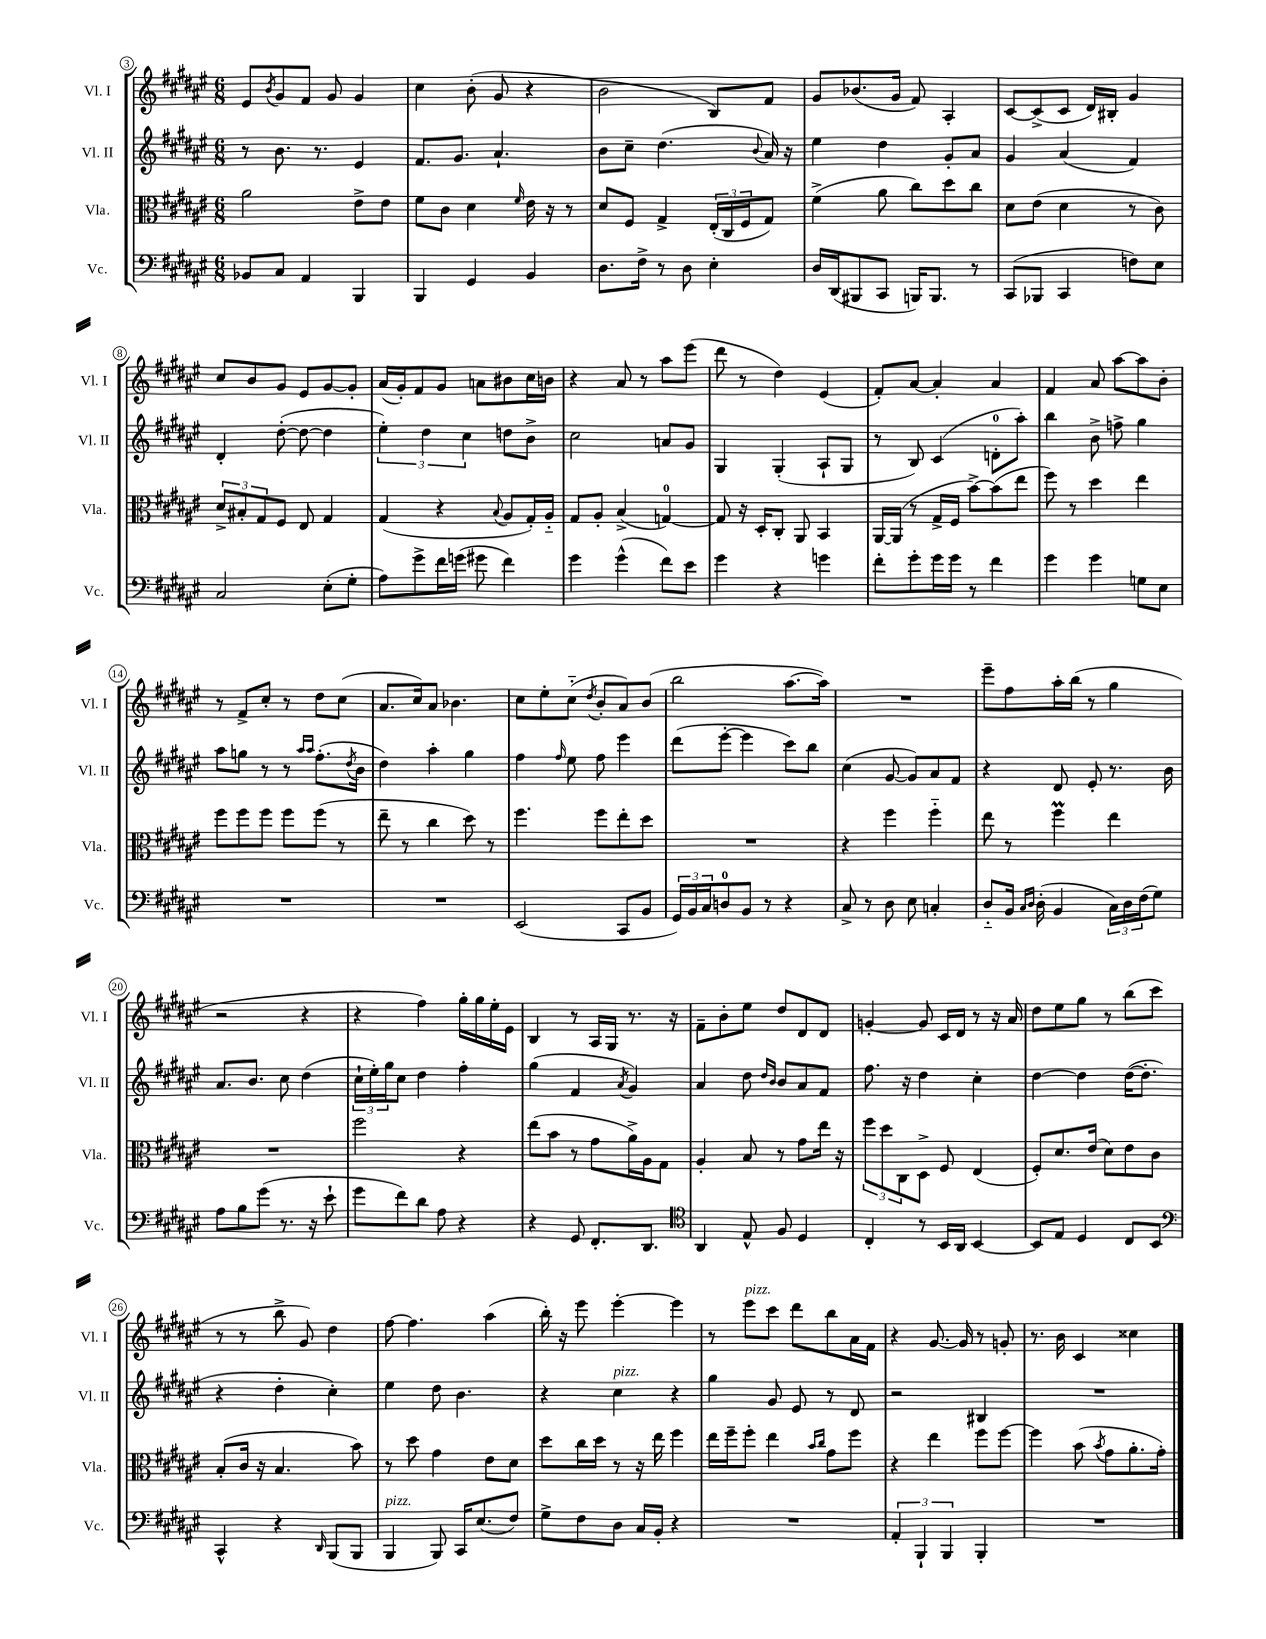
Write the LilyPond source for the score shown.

<<
\new StaffGroup <<
\new Staff = "s0" \with { instrumentName = "Vl. I" shortInstrumentName = "Vl. I" } {
    \clef treble \key fis \major \numericTimeSignature \time 6/8
    eis'8 \acciaccatura { b'8 } gis'8 fis'8 gis'8 gis'4 |
    cis''4 b'8-.( gis'8 r4 |
    b'2 b8) fis'8 |
    gis'8 bes'8.( gis'16 fis'8) ais4-. |
    cis'8~ cis'8->( cis'8 dis'16) bis16-. gis'4 |
    cis''8 b'8 gis'8 eis'8 gis'8~ gis'8-. |
    ais'16( gis'16-.) fis'8 gis'8 a'8 bis'8 cis''16 b'16 |
    r4 ais'8 r8 ais''8 eis'''8( |
    dis'''8 r8 dis''4) eis'4( |
    fis'8-.) ais'8~ ais'4-. ais'4 |
    fis'4 ais'8 ais''8~ ais''8 b'8-. |
    r8 fis'8-> cis''8-. r8 dis''8 cis''8( |
    ais'8. cis''16) ais'8 bes'4. |
    cis''8 eis''8-. cis''8-_( \acciaccatura { dis''8 } b'8-. ais'8) b'8( |
    b''2 ais''8.~ ais''16) |
    R2. |
    eis'''8-- fis''8 ais''16-. b''16( r8 gis''4 |
    r2 r4 |
    r4 fis''4) gis''16-. gis''16 eis''16-. eis'16 |
    b4 r8 ais16 gis16 r8. r16 |
    fis'8-- b'8-. eis''8 dis''8 dis'8 dis'8 |
    g'4~-. g'8 cis'16 dis'16 r8 r16 ais'16 |
    dis''8 eis''8 gis''8 r8 b''8( cis'''8 |
    r8 r8 b''8-> gis'8) dis''4 |
    fis''8~ fis''4. ais''4( |
    b''16-.) r16 eis'''8 eis'''4~-. eis'''4 |
    r8 eis'''8^\markup { \italic "pizz." } cis'''8 dis'''8 b''8 ais'16 fis'16 |
    r4 gis'8.~ gis'16 r8 g'8-. |
    r8. b'16 cis'4 cisis''4 \bar "|." |
}
\new Staff = "s1" \with { instrumentName = "Vl. II" shortInstrumentName = "Vl. II" } {
    \clef treble \key fis \major \numericTimeSignature \time 6/8
    r8 b'8. r8. eis'4 |
    fis'8. gis'8. ais'4.-! |
    b'8 cis''8-- dis''4.( \appoggiatura { b'8 } ais'16) r16 |
    eis''4 dis''4 gis'8-. ais'8 |
    gis'4 ais'4( fis'4) |
    dis'4-. dis''8~-.( dis''8~ dis''4 |
    \tuplet 3/2 { eis''4-.) dis''4 cis''4 } d''8 b'8-> |
    cis''2 a'8 gis'8 |
    gis4 gis4-.( ais8-! gis8 |
    r8 b8) cis'4( d'8-0-. ais''8-.) |
    b''4 b'8-> f''8-> gis''4 |
    ais''8 g''8 r8 r8 \grace { ais''16 ais''16 } fis''8.-.( \acciaccatura { dis''8 } b'16 |
    dis''4) ais''4-. gis''4 |
    fis''4 \grace { fis''16 } eis''8 fis''8 eis'''4 |
    dis'''8( eis'''8~-. eis'''4 cis'''8) b''8 |
    cis''4( gis'8~ gis'8) ais'8 fis'8 |
    r4 dis'8 eis'8-. r8. b'16 |
    ais'8. b'8. cis''8 dis''4( |
    \tuplet 3/2 { cis''16-! eis''16-.) gis''16 } cis''8 dis''4 fis''4-. |
    gis''4( fis'4 \acciaccatura { ais'8 } gis'4) |
    ais'4 dis''8 \grace { dis''16 b'16 } b'8 ais'8 fis'8 |
    fis''8. r16 dis''4 cis''4-. |
    dis''4~ dis''4 dis''16~( dis''8.-. |
    r4 dis''4-. cis''4-.) |
    eis''4 dis''8 b'4. |
    r4 cis''4^\markup { \italic "pizz." } r4 |
    gis''4 gis'8 eis'8 r8 dis'8 |
    r2 bis4 |
    R2. \bar "|." |
}
\new Staff = "s2" \with { instrumentName = "Vla." shortInstrumentName = "Vla." } {
    \clef alto \key fis \major \numericTimeSignature \time 6/8
    ais'2 eis'8-> eis'8 |
    fis'8 cis'8 dis'4 \grace { fis'16 } eis'16 r16 r8 |
    dis'8 fis8 gis4-> \tuplet 3/2 { eis16-.( cis16 fis16 } gis8) |
    fis'4->( ais'8 cis''8) dis''8 cis''8 |
    dis'8 eis'8( dis'4 r8 cis'8) |
    \tuplet 3/2 { dis'8-> bis8-. gis8 } fis8 eis8 gis4 |
    gis4( r4 \appoggiatura { b8 } ais8 gis16-.) ais16-_ |
    gis8 ais8-. b4->( g4-0~) |
    g8 r16 dis16-. cis8-. ais,8 b,4 |
    ais,16~ ais,16( r8 gis16-> fis16 b'8~->) b'8( eis''8 |
    fis''8) r8 dis''4 eis''4 |
    fis''8 fis''8 fis''8 fis''8 fis''8( r8 |
    eis''8-- r8 cis''4 dis''8) r8 |
    fis''4. fis''8 eis''8-. dis''8 |
    R2. |
    r4 fis''4 fis''4-_ |
    eis''8 r8 fis''4\prall eis''4 |
    R2. |
    fis''2 r4 |
    eis''8( b'8 r8 gis'8 ais'16->) ais16 gis8 |
    ais4-. b8 r8 gis'8 eis''16 r16 |
    \tuplet 3/2 { fis''8 dis''8 cis8 } dis8-> fis8 eis4( |
    fis8-.) dis'8. eis'16( dis'8) eis'8 cis'8 |
    b8-.( cis'16 r16 b4. b'8) |
    r8 dis''8 gis'4 eis'8 dis'8 |
    dis''8 cis''16 dis''16 r8 r16 eis''16 fis''4 |
    eis''16 fis''16-- fis''8-. eis''4 \grace { b'16 cis''16 } gis'8 fis''8 |
    r4 eis''4 fis''8 fis''8~ |
    fis''4 b'8( \acciaccatura { b'8 } gis'8 ais'8.-. gis'16-.) \bar "|." |
}
\new Staff = "s3" \with { instrumentName = "Vc." shortInstrumentName = "Vc." } {
    \clef bass \key fis \major \numericTimeSignature \time 6/8
    bes,8 cis8 ais,4 b,,4 |
    b,,4 gis,4 b,4 |
    dis8. fis16-> r8 dis8 eis4-. |
    dis16 dis,16( bis,,8 cis,8 b,,16) b,,8. r8 |
    cis,8( bes,,8 cis,4 f8) eis8 |
    cis2 eis8-.( gis8-. |
    ais8) gis'8-> fis'16 g'16( gis'8 fis'4) |
    gis'4 gis'4-^( fis'8) eis'8 |
    gis'4 r4 g'4 |
    fis'8-. gis'8-. gis'16 gis'16 r8 fis'4 |
    gis'4 gis'4 g8 eis8 |
    R2. |
    R2. |
    eis,2( cis,8 b,8 |
    \tuplet 3/2 { gis,16) b,16 cis16 } d8-0 b,8 r8 r4 |
    cis8-> r8 dis8 eis8 c4-. |
    dis8-_ b,16 \grace { cis16 dis16 } dis16-.( b,4 \tuplet 3/2 { cis16) dis16 fis16( } gis8) |
    ais8 b8 gis'8( r8. r16 eis'8-! |
    gis'8 fis'8) dis'8 ais8 r4 |
    r4 gis,8 fis,8.-. dis,8. |
    \clef tenor ais,4 eis8-^ fis8 dis4 |
    cis4-. r8 b,16 ais,16 b,4~ |
    b,8 eis8 dis4 cis8 b,8 |
    \clef bass cis,4-^ r4 \grace { dis,16 } b,,8( b,,8 |
    b,,4^\markup { \italic "pizz." } b,,8) cis,16 eis8.( fis8) |
    gis8-> fis8 dis8 cis16 b,16-. r4 |
    R2. |
    \tuplet 3/2 { ais,4-. b,,4-! b,,4 } b,,4-. |
    R2. \bar "|." |
}
>>
>>
\layout { \context { \Score currentBarNumber = #3 \override BarNumber.stencil = #(make-stencil-circler 0.1 0.3 ly:text-interface::print) } }
